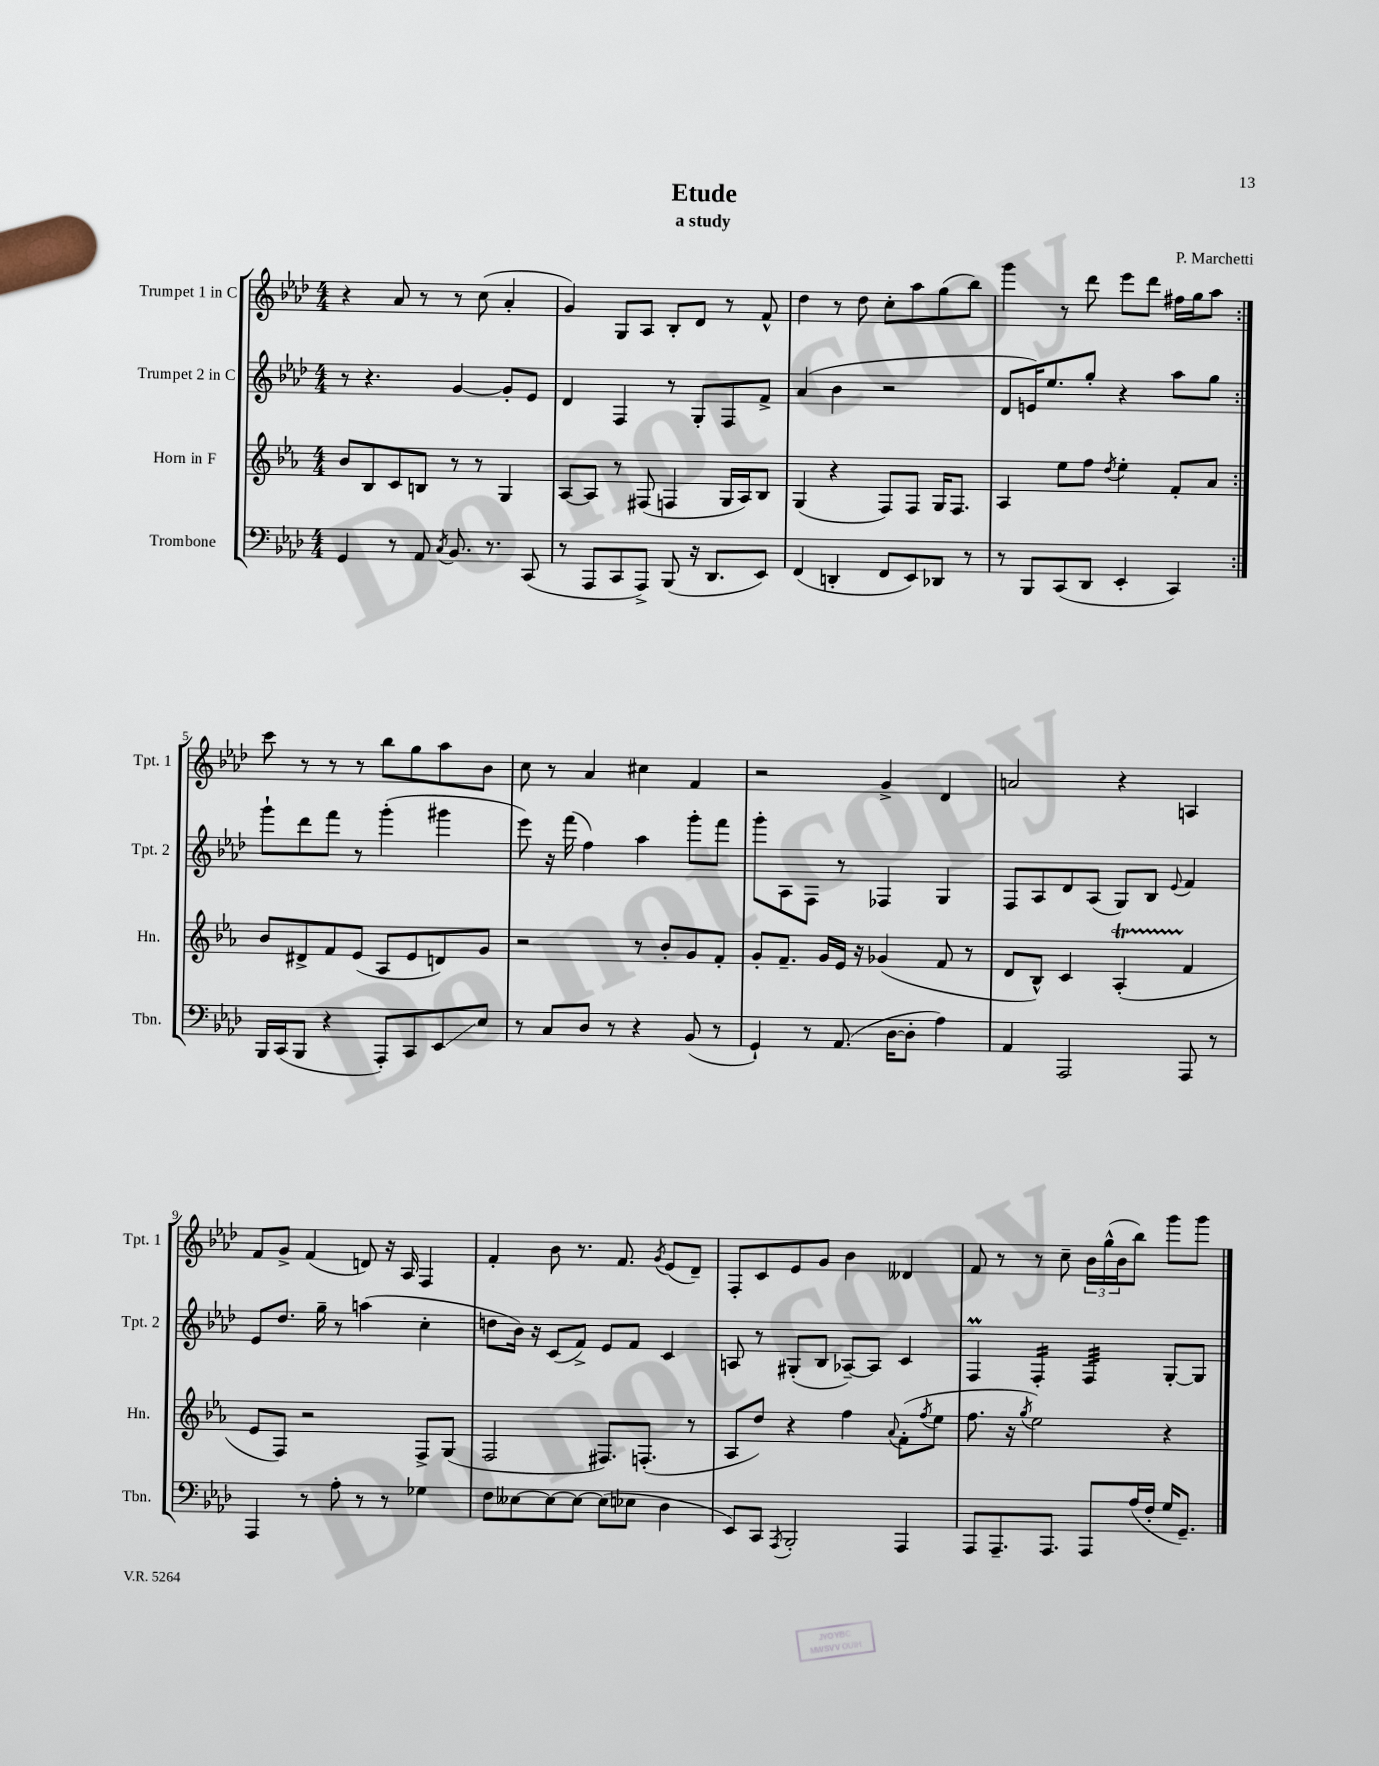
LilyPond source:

\header { title = "Etude" composer = "P. Marchetti" subtitle = "a study" }
<<
\new StaffGroup <<
\new Staff = "s0" \with { instrumentName = "Trumpet 1 in C" shortInstrumentName = "Tpt. 1" } {
    \clef treble \key aes \major \numericTimeSignature \time 4/4
    \repeat volta 2 { r4 aes'8 r8 r8 c''8( aes'4-. |
    g'4) g8 aes8 bes8-. des'8 r8 f'8-^ |
    des''4 r8 des''8 c''8-. aes''8 g''8( bes''8) |
    g'''4 r8 des'''8 ees'''8 des'''8 fis''16 g''16 aes''8 | }
    c'''8 r8 r8 r8 bes''8 g''8 aes''8 bes'8 |
    c''8 r8 aes'4 cis''4 f'4 |
    r2 g'4-> des'4 |
    a'2 r4 a4 |
    f'8 g'8-> f'4( d'8) r16 aes16 f4 |
    f'4-. bes'8 r8. f'8. \acciaccatura { g'8 } ees'8( des'8--) |
    f8-. c'8 ees'8 g'8 bes'4 deses'4 |
    f'8 r8 r8 c''8-- \tuplet 3/2 { bes'16 g''16-^( bes'16 } bes''8) g'''8 g'''8 \bar "|." |
}
\new Staff = "s1" \with { instrumentName = "Trumpet 2 in C" shortInstrumentName = "Tpt. 2" } {
    \clef treble \key aes \major \numericTimeSignature \time 4/4
    \repeat volta 2 { r8 r4. g'4~ g'8-. ees'8 |
    des'4 f4 r8 g8-. f8 f'8-> |
    aes'4( bes'4 r2 |
    des'8 e'16) ees''8. g''8-. r4 aes''8 g''8 | }
    g'''8-! des'''8 f'''8 r8 g'''4-.( gis'''4 |
    ees'''8) r16 f'''16( f''4) aes''4 g'''8-. f'''8 |
    g'''8-. aes8 f8 r8 fes4 g4 |
    f8 aes8 des'8 aes8( g8) bes8 \appoggiatura { ees'8 } f'4 |
    ees'8 des''8. g''16-- r8 a''4( c''4-. |
    d''8 bes'16) r16 c'8( f'8->) ees'8 f'8 c'4 |
    a8 r8 gis8-.( bes8 aes8~--) aes8 c'4 |
    f4\prall f4:16-. f4:32 g8~-. g8 \bar "|." |
}
\new Staff = "s2" \with { instrumentName = "Horn in F" shortInstrumentName = "Hn." } {
    \clef treble \key ees \major \numericTimeSignature \time 4/4
    \repeat volta 2 { bes'8 bes8 c'8 b8 r8 r8 g4 |
    aes8~ aes8 r8 fis8( f4 g16 aes16) bes8 |
    g4( r4 f8) f8 g16 f8. |
    aes4 ees''8 f''8 \acciaccatura { d''8 } ees''4-. f'8-. aes'8 | }
    bes'8 dis'8-> f'8 ees'8( aes8 ees'8 d'8) g'8 |
    r2 r8 bes'8-. g'8 f'8-. |
    g'8-. f'8.-- g'16 ees'16 r16 ges'4( f'8 r8 |
    d'8 bes8-^) c'4 aes4-.\startTrillSpan( f'4\stopTrillSpan |
    ees'8 f8) r2 f8-> g8( |
    f2 fis8.) f8.-.( r8 |
    aes8 d''8) r4 f''4 \appoggiatura { aes'8 } f'8-.( \acciaccatura { f''8 } ees''8 |
    f''8. r16 \acciaccatura { g''8 } ees''2) r4 \bar "|." |
}
\new Staff = "s3" \with { instrumentName = "Trombone" shortInstrumentName = "Tbn." } {
    \clef bass \key aes \major \numericTimeSignature \time 4/4
    \repeat volta 2 { g,4 r8 aes,8 \acciaccatura { c8 } bes,8. r8. c,8( |
    r8 aes,,8 c,8 aes,,8->) bes,,8( r16 des,8. ees,8) |
    f,4( d,4-. f,8 ees,8) des,8 r8 |
    r8 bes,,8 c,8( des,8 ees,4-. c,4) | }
    bes,,16 c,16( bes,,8 r4 aes,,8-.) c,8 ees,8\glissando ees8 |
    r8 c8 des8 r8 r4 bes,8( r8 |
    g,4-!) r8 aes,8.( des16~ des8-. aes4) |
    aes,4 aes,,2 aes,,8 r8 |
    aes,,4 r8 aes8-. r8 r8 ges4 |
    f8 eeses8~ eeses8~ eeses8~ eeses8( ees8 des4 |
    ees,8) c,8 \acciaccatura { aes,,8 } bes,,2-. aes,,4 |
    aes,,8 aes,,8.-- aes,,8. aes,,8 aes16( f16-. g16 g,8.--) \bar "|." |
}
>>
>>
